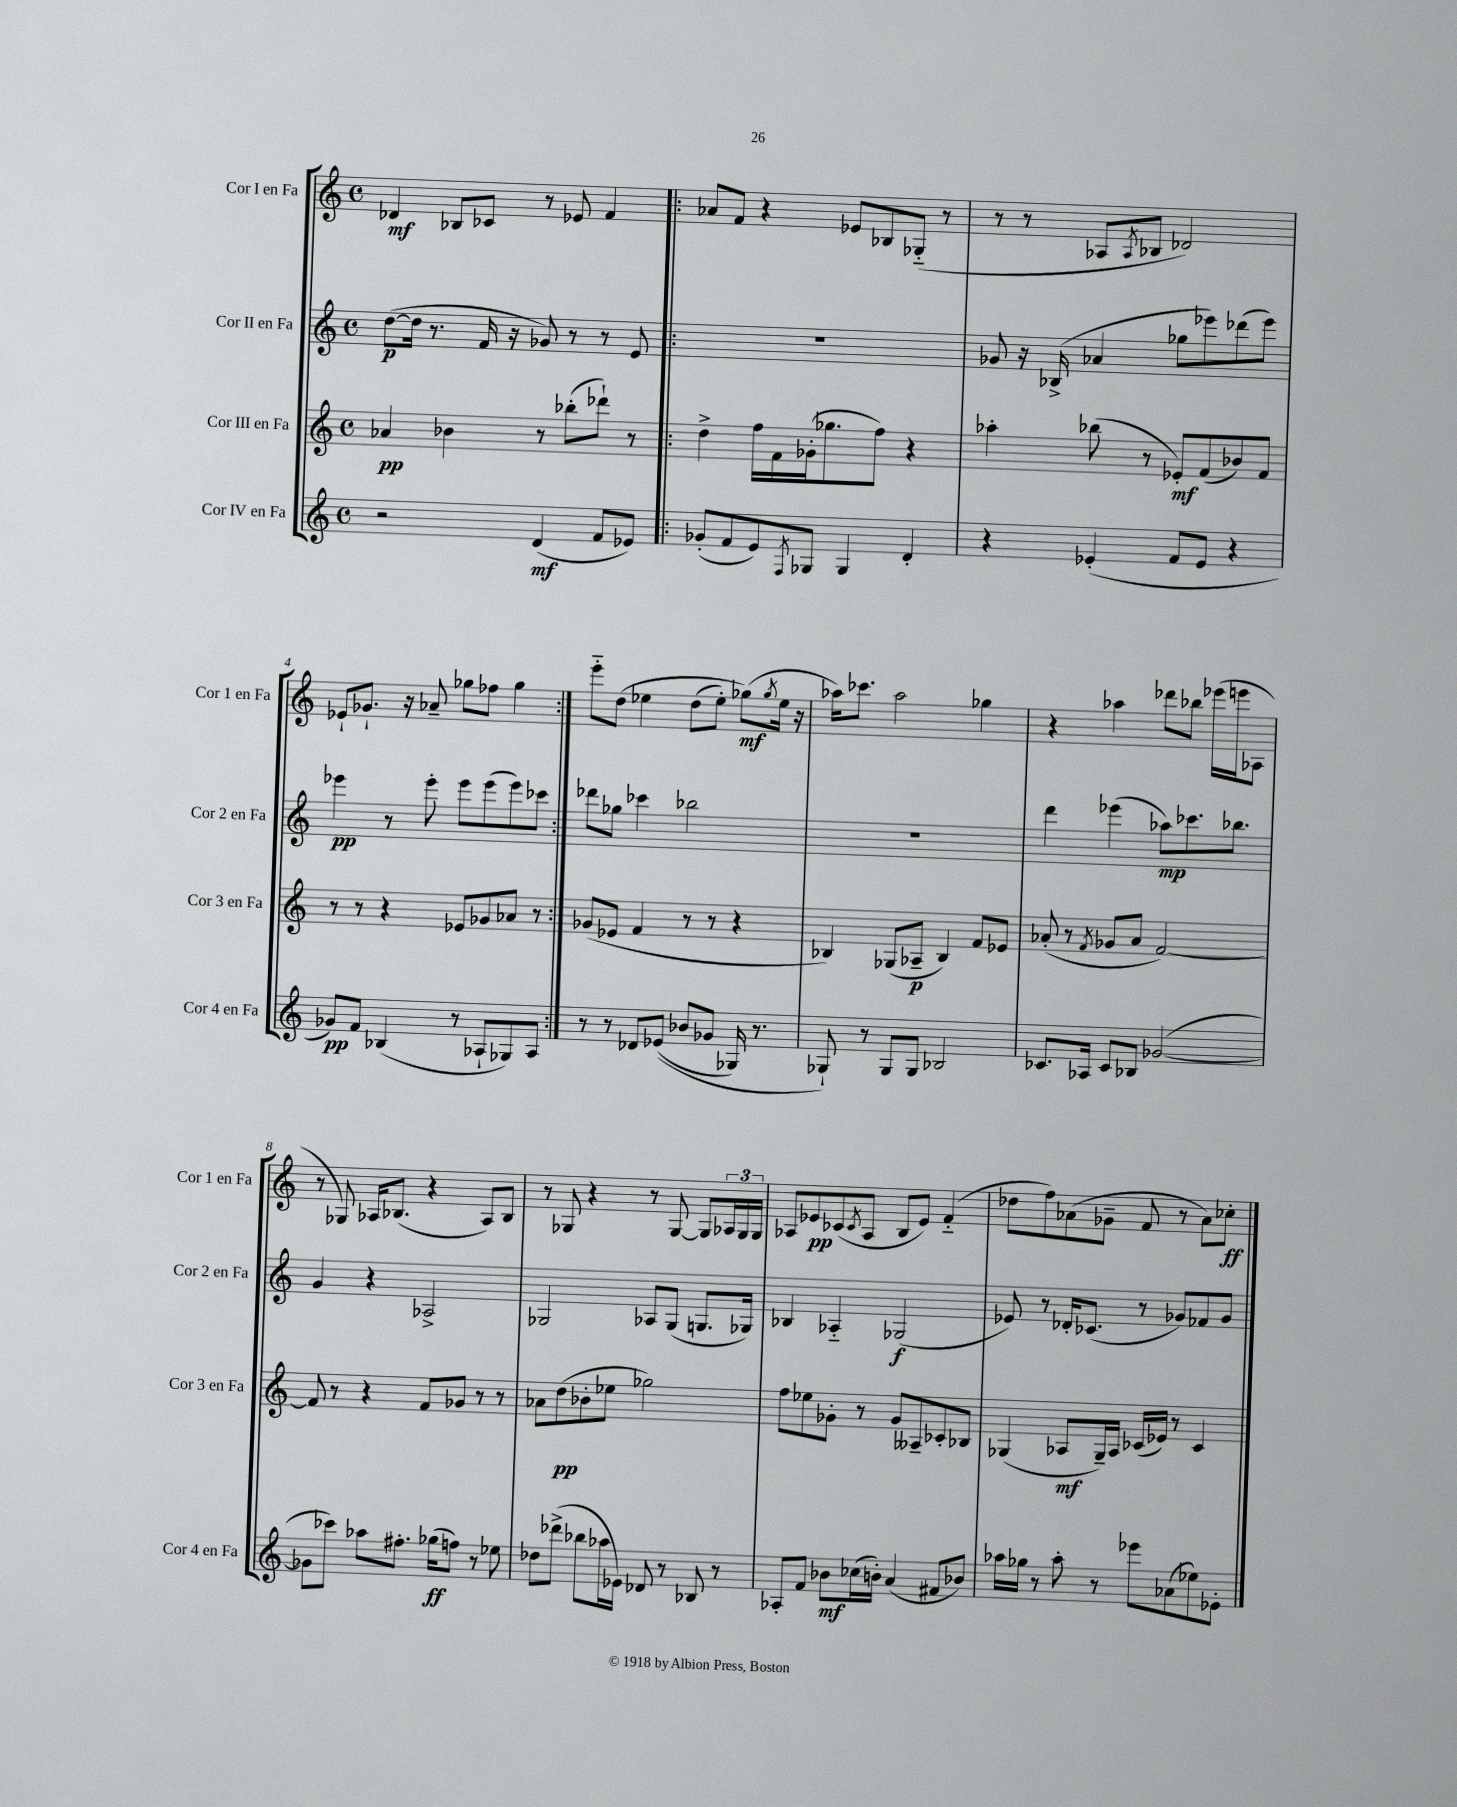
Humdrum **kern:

**kern	**kern	**kern	**kern
*staff4	*staff3	*staff2	*staff1
*clefG2	*clefG2	*clefG2	*clefG2
*k[]	*k[]	*k[]	*k[]
*M4/4	*M4/4	*M4/4	*M4/4
*met(c)	*met(c)	*met(c)	*met(c)
2r	4a-/	([8dd\L	4d-/
.	.	16dd\]Jk	.
.	.	8.r	.
.	4b-\	.	8B-/L
.	.	16f/	8c-/J
.	.	16r	.
(4d/	8r	8g-/)	8r
.	(8bb-'\L	8r	8e-/
8f/L	8ddd-`\J)	8r	4f/
8e-/J)	8r	8e/	.
=!|:	=!|:	=!|:	=!|:
(8g-'/L	4dd^\	1r	8a-/L
8f/	.	.	8f/J
8e/)	16ff\LL	.	4r
.	16f\	.	.
8qF/	.	.	.
8G-/J	(16g-'\J	.	.
.	8.gg-\	.	.
4G-/	.	.	8e-/L
.	8ff\J)	.	8B-/
4d'/	4r	.	(8G-'~/J
.	.	.	8r
=	=	=	=
4r	4aa-'\	8g-/	8r
.	.	16r	8r
.	.	(16B-^/	.
(4e-'/	(8bb-\	4a-/	8A-/L
.	.	.	8qA-/
.	8r	.	8B-/J
8f/L	8e-'/L)	8gg-\L	2d-/)
8e-/J	(8f/	8eee-\)	.
4r	8b-/)	(8ddd-\	.
.	8f/J	8eee-\J)	.
=	=	=	=
8g-/L)	8r	4eee-\	8e-`/L
8f/J	8r	.	8.g-`/J
(4B-/	4r	8r	.
.	.	.	16r
.	.	8eee-'\	8a-~/
8r	8e-/L	8eee-\L	8gg-\L
8A-`/L	8g-/	(8eee-\	8ff-\J
8G-/)	8a-/J	8eee-\)	4gg-\
8A-/J	8r	8ccc-\J	.
=:|!	=:|!	=:|!	=:|!
8r	(8g-/L	8ddd-\L	8eee'~\L
8r	8e-/J	8gg-\J	&(8dd\J
8d-/L	4f/	4ccc-\	4ee-\
&((8e-/J	.	.	.
8b-/L	8r	2bb-\	(8dd\L
8g-/J	8r	.	8ee-'\J)
16G-/)	4r	.	(8gg-\L&)
8.r	.	.	.
.	.	.	8qgg-/
.	.	.	16ee-\Jk
.	.	.	16r
=	=	=	=
8G-`/&)	4B-/)	1r	16aa-\LK)
.	.	.	8.ccc-\J
8r	.	.	.
8G-/L	(8G-/L	.	2aa-\
8G-/J	8A-~/J	.	.
2B-/	4B-/)	.	.
.	8f/L	.	4gg-\
.	8e-/J	.	.
=	=	=	=
8.c-/L	(8a-'/	4ddd\	4r
.	8r	.	.
16A-/Jk	.	.	.
.	8qf/	.	.
8c-/L	8g-/L	(4eee-\	4aa-\
8B-/J	8a-/J	.	.
([2g-/	[2f/)	8aa-\L)	8ddd-\L
.	.	8.ccc-\	8bb-\J
.	.	.	(16eee-\LL
.	.	8.bb-\J	16eee\J
.	.	.	8A-\J
=	=	=	=
8g-\]L	8f/]	4g/	8r
8ccc-\J)	8r	.	8G-/)
8aa-\L	4r	4r	16A-/LK
.	.	.	(8.B-/J
8.ff#'\J	.	.	.
.	8f/L	2A-^/	4r
(16gg-\LK	.	.	.
8ff\J)	8g-/J	.	.
8r	8r	.	8A-/L)
8ee-\	8r	.	8B-/J
=	=	=	=
8dd-\L	8a-\L	2G-/	8r
(8ddd-^\J	(8dd\	.	8G-/
8bb-\L	8b-'\	.	4r
16aa-\L	8ee-\J	.	.
16e-\JJ)	.	.	.
8d-/	2gg-\)	8A-/L	8r
8r	.	(8G-/J	[8G-/
8B-/	.	8.G/L	8G-/]L
8r	.	.	24A-/L
.	.	.	24G-/
.	.	16G-/Jk)	.
.	.	.	24G-/JJ
=	=	=	=
8A-'/L	8ff\L	4B-/	8A-/L
8f/J	8ee-\	.	8e-/
8b-\L	8g-'\J	4A-'~/	(8c-/
.	.	.	8qc-/
(16cc-\L	8r	.	8A-/J
16b'\JJ)	.	.	.
(4a/	8g-/L	(2G-/	8B/L
.	8A--~/	.	8e-/J)
8f#/L	8c-'/	.	(4f'~/
8b-/J)	8B-/J	.	.
=	=	=	=
16aa-\LL	(4G-/	8e-/)	8dd-\L
16gg-\JJ	.	.	.
8r	.	8r	8ff\)
8aa-'\	8A-/L	16d-'/LK	(8a-\
.	.	(8.c-/J	.
8r	16G-~/L)	.	8g-~\J
.	16A-/JJ	.	.
8eee-\L	(16c-/LL	8r	8f/
.	16e-/JJ)	.	.
(8a-\	8r	8g-/L)	8r
8ee-\)	4c-/	8f-/	8a-\L)
8e-'\J	.	8g-/J	8cc-'\J
==	==	==	==
*-	*-	*-	*-
